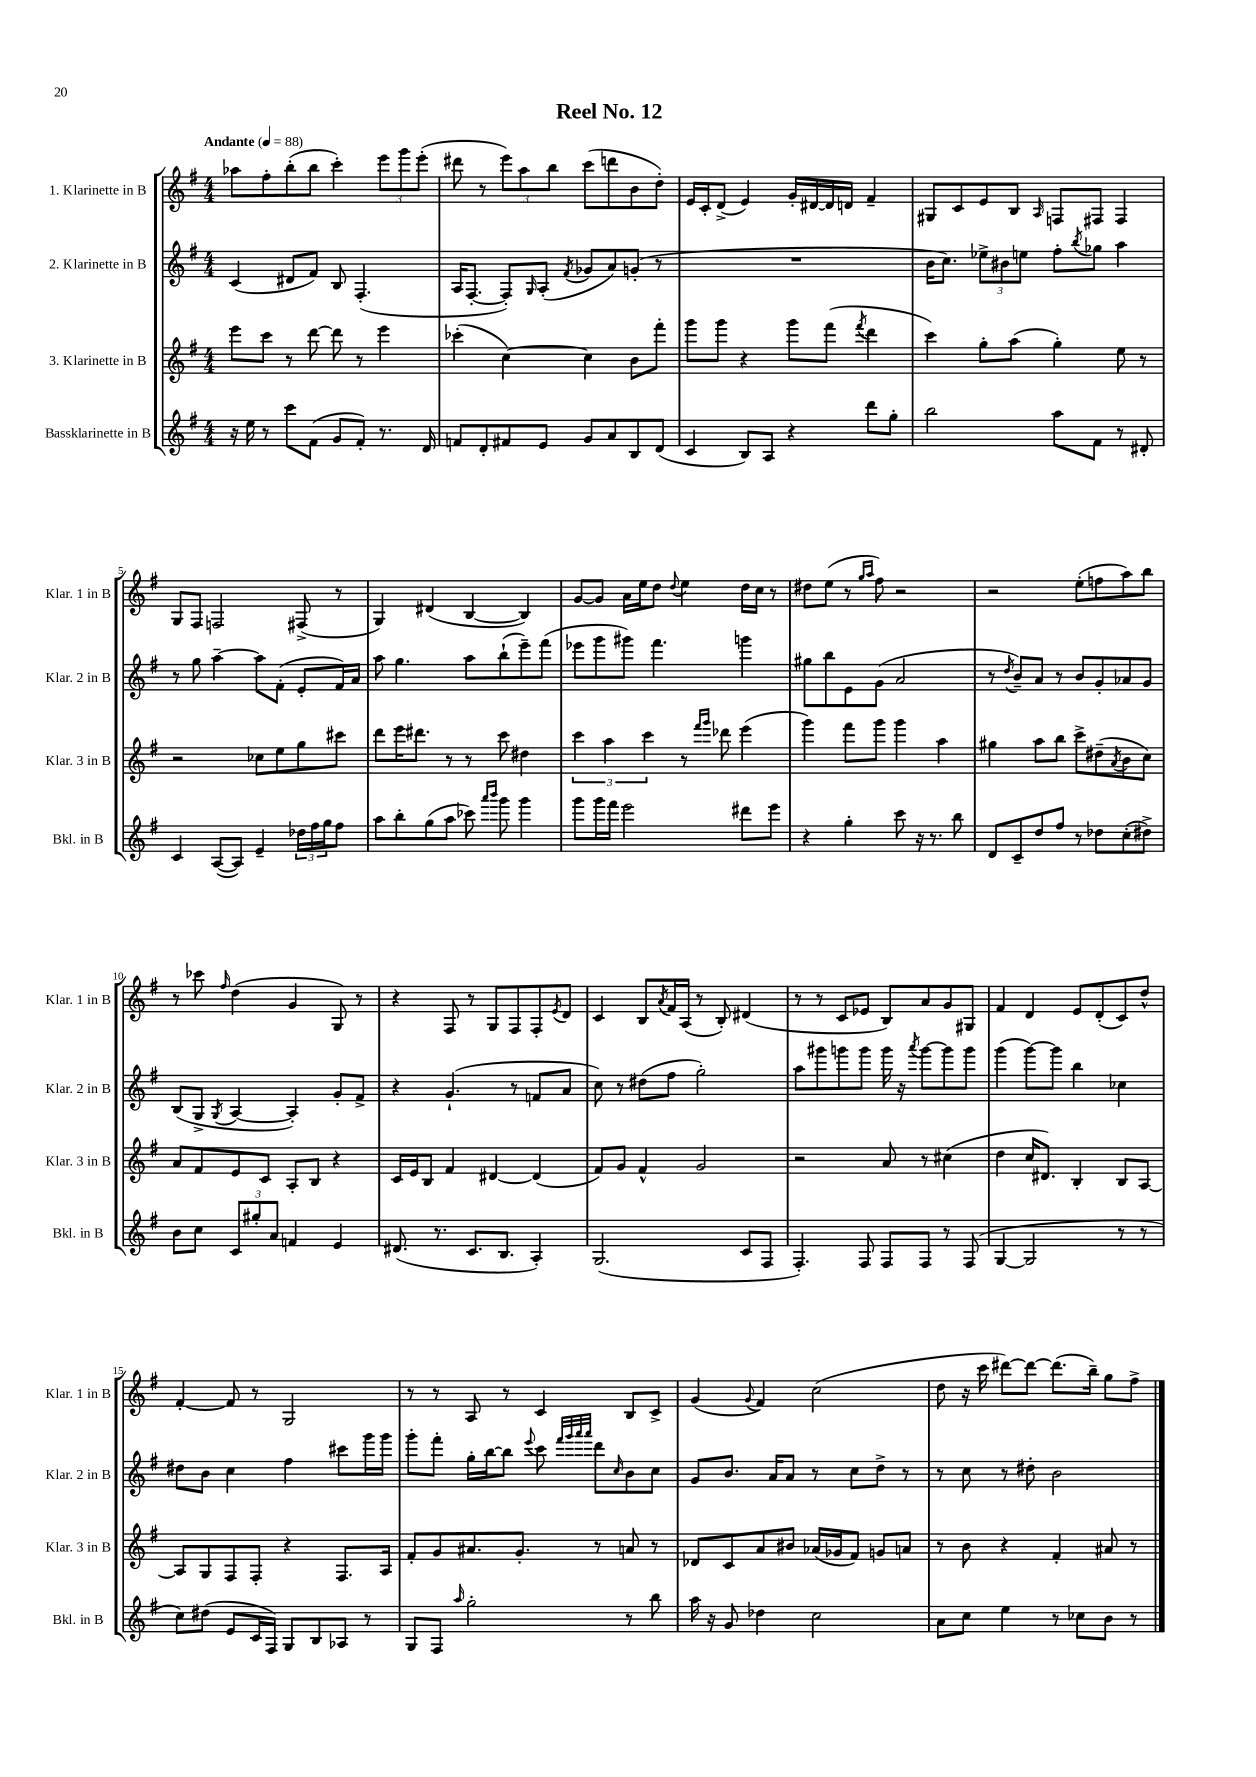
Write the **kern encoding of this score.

**kern	**kern	**kern	**kern
*staff4	*staff3	*staff2	*staff1
*clefG2	*clefG2	*clefG2	*clefG2
*k[f#]	*k[f#]	*k[f#]	*k[f#]
*M4/4	*M4/4	*M4/4	*M4/4
*MM88	*MM88	*MM88	*MM88
16r	8eee\L	(4c/	8aa-\L
16ee\	.	.	.
8r	8ccc\J	.	8ff#'\
8ccc\L	8r	8d#/L	(8bb'\
(8f#\J	[8ddd\	8f#/J)	8bb\J
8g/L	8ddd\]	8B/	4ccc'\)
8f#'/J)	8r	(4.F#'/	.
8.r	4eee\	.	12eee\L
.	.	.	12ggg\
.	.	.	(12eee'\J
16d/	.	.	.
=	=	=	=
8f/L	(4ccc-'\	16A/LK	8ddd#\
.	.	[8.F#'/J	.
8d'/	.	.	8r
8f#/	[4cc\)	8F#'/]L)	12eee\L)
.	.	.	12aa\
.	.	16qqG/	.
8e/J	.	(8A'/J	.
.	.	.	12bb\J
.	.	8qf#/	.
8g/L	4cc\]	8g-/L	(8ccc\L
8a/	.	8a/)	8ddd\
8B/	8b\L	(8g'/J	8b\
(8d/J	8fff#'\J	8r	8dd'\J)
=	=	=	=
4c/	8ggg\L	1r	16e/LL
.	.	.	16c'/J
.	8ggg\J	.	(8d^/J
8B/L)	4r	.	4e/)
8A/J	.	.	.
4r	8ggg\L	.	16g'/LL
.	.	.	[16d#/
.	(8fff#\J	.	16d#/]
.	.	.	16d/JJ
.	8qfff#/	.	.
8ddd\L	4ddd\	.	4f#~/
8gg'\J	.	.	.
=	=	=	=
2bb\	4ccc\)	16b\LK	8G#/L
.	.	8.cc\J)	.
.	.	.	8c/
.	8gg'\L	12ee-^\L	8e/
.	.	12b#\	.
.	(8aa\J	.	8B/J
.	.	12ee\J	.
.	.	.	16qqA/
8aa\L	4gg'\)	8ff#'\L	8F/L
.	.	8qbb/	.
8f#\J	.	8gg-\J	8F#/J
8r	8ee\	4aa\	4F#/
8d#'/	8r	.	.
=	=	=	=
4c/	2r	8r	8G/L
.	.	8gg\	8F#/J
([8A/L	.	[4aa~\	2F/
8A/]J)	.	.	.
4e~/	8cc-\L	8aa\]L	.
.	8ee\	(8f#'\J	.
24dd-\LL	8gg\	8e'/L	(8F#^/
24ff#\	.	.	.
24gg\J	.	.	.
8ff#\J	8ccc#\J	16f#/L)	8r
.	.	16a/JJ	.
=	=	=	=
8aa\L	8ddd\L	8aa\	4G/)
8bb'\	16eee\K	4.gg\	.
.	8.ddd#\J	.	.
(8gg\	.	.	(4d#/
8aa\J	8r	.	.
8ccc-\)	8r	8aa\L	[4B/
16qqaaa/LL	.	.	.
16qqbbb/JJ	.	.	.
8ggg\	8ccc\	(8bb`\	.
4ggg\	4dd#\	8eee~\)	4B/])
.	.	(8fff#\J	.
=	=	=	=
8ggg\L	6ccc\	8eee-\L	[8g/L
16ggg\L	.	8ggg\	8g/]J
.	6aa\	.	.
16fff#\JJ	.	.	.
2eee\	.	8ggg#\J)	16a\LL
.	.	.	16ee\J
.	6ccc\	.	.
.	.	4.fff#\	8dd\J
.	.	.	8qqdd/
.	8r	.	4ee\
.	16qqfff#/LL	.	.
.	16qqggg/JJ	.	.
.	8ddd-\	.	.
8ddd#\L	(4eee\	4ggg\	16dd\LL
.	.	.	16cc\JJ
8eee\J	.	.	8r
=	=	=	=
4r	4ggg\)	8gg#\L	8dd#\L
.	.	8bb\	(8ee\J
4gg'\	8fff#\L	8e\	8r
.	.	.	16qqgg/LL
.	.	.	16qqaa/JJ
.	8ggg\J	(8g\J	8ff#\)
8ccc\	4ggg\	2a/	2r
16r	.	.	.
8.r	.	.	.
.	4aa\	.	.
8bb\	.	.	.
=	=	=	=
8d/L	4gg#\	8r	2r
.	.	8qdd/	.
8c~/	.	8b~/L)	.
8dd/	8aa\L	8a/J	.
8ff#/J	8bb\J	8r	.
8r	8ccc^\L	8b/L	(8ee'\L
8dd-\L	(8dd#~\	8g'/	8ff\
.	8qa/	.	.
(8cc'\	8b\	8a-/	8aa\)
8dd#^\J)	8cc\J)	8g/J	8bb\J
=	=	=	=
8b\L	8a/L	(8B/L	8r
8cc\J	8f#/	8G^/J	8ccc-\
.	.	8qG/	16qqff#/
12c/L	8e/	[4A/	(4dd\
12gg#'/	.	.	.
.	8c/J	.	.
12a/J	.	.	.
4f/	8A'/L	4A'/])	4g/
.	8B/J	.	.
4e/	4r	8g'/L	8G/)
.	.	8f#^/J	8r
=	=	=	=
(8.d#/	16c/LL	4r	4r
.	16e/J	.	.
.	8B/J	.	.
8.r	.	.	.
.	4f#/	(4.g`/	8F#/
8.c/L	.	.	8r
.	[4d#/	.	8G/L
8.B/J	.	.	.
.	.	8r	8F#/
4A'/)	(4d#/]	8f/L	8F#'/
.	.	.	8qe/
.	.	8a/J	8d/J
=	=	=	=
(2.G/	8f#/L)	8cc\)	4c/
.	8g/J	8r	.
.	4f#^^/	(8dd#\L	8B/L
.	.	.	8qa/
.	.	8ff#\J	16f#/L
.	.	.	(16A/JJ
.	2g/	2gg'\)	8r
.	.	.	8B'/)
8c/L	.	.	(4d#/
8F#/J	.	.	.
=	=	=	=
4.F#'/)	2r	8aa\L	8r
.	.	8ggg#\	8r
.	.	8ggg\	8c/L
8F#/	.	8ggg\J	8e-/J
8F#/L	8a/	16ggg\	8B/L)
.	.	16r	.
.	.	8qaaa/	.
8F#/J	8r	[8ggg\L	8a/
8r	(4cc#\	8ggg\]	8g/
(8F#/	.	8ggg\J	8G#/J
=	=	=	=
[4G/	4dd\	(4ggg\	4f#/
2G/]	16cc/LK	[8ggg\L)	4d/
.	8.d#/J)	.	.
.	.	8ggg\]J	.
.	4B'/	4bb\	8e/L
.	.	.	(8d'/
8r	8B/L	4cc-\	8c/)
8r	[8A/J	.	8dd^^/J
=	=	=	=
8cc\L)	8A/]L	8dd#\L	[4f#'/
(8dd#\J	8G/	8b\J	.
8e/L	8F#/	4cc\	8f#/]
16c/L	8F#'/J	.	8r
16F#/JJ)	.	.	.
8G/L	4r	4ff#\	2G/
8B/	.	.	.
8A-/J	8.F#/L	8ccc#\L	.
8r	.	16ggg\L	.
.	16A/Jk	16ggg\JJ	.
=	=	=	=
8G/L	8f#'/L	8ggg'\L	8r
8F#/J	8g/	8fff#'\J	8r
16qqaa/	.	.	.
2gg'\	8.a#/	16gg'\LL	8A/
.	.	[16bb\J	.
.	.	8bb\]J	8r
.	8.g'/J	.	.
.	.	8qqeee/	.
.	.	8ccc\	4c/
.	.	32qqfff#/LLL	.
.	.	32qqggg/	.
.	.	32qqaaa/	.
.	.	32qqaaa/JJJ	.
.	8r	8ddd\L	.
.	.	16qqcc/	.
8r	8a/	8b\	8B/L
8bb\	8r	8cc\J	8c^/J
=	=	=	=
16aa\	8d-/L	8g/L	(4g/
16r	.	.	.
8g/	8c/	8.b/J	.
.	.	.	8qqg/
4dd-\	8a/	.	4f#/)
.	.	16a/LK	.
.	8b#/J	8a/J	.
2cc\	(16a-/LL	8r	(2cc\
.	16g-/J	.	.
.	8f#/J)	8cc\L	.
.	8g/L	8dd^\J	.
.	8a/J	8r	.
=	=	=	=
8a\L	8r	8r	8dd\
8cc\J	8b\	8cc\	16r
.	.	.	16ccc\
4ee\	4r	8r	[8ddd#\L)
.	.	8dd#'\	8ddd#\_J
8r	4f#'/	2b\	(8.ddd#\]L
8cc-\L	.	.	.
.	.	.	16bb~\Jk)
8b\J	8a#/	.	8gg\L
8r	8r	.	8ff#^\J
==	==	==	==
*-	*-	*-	*-
